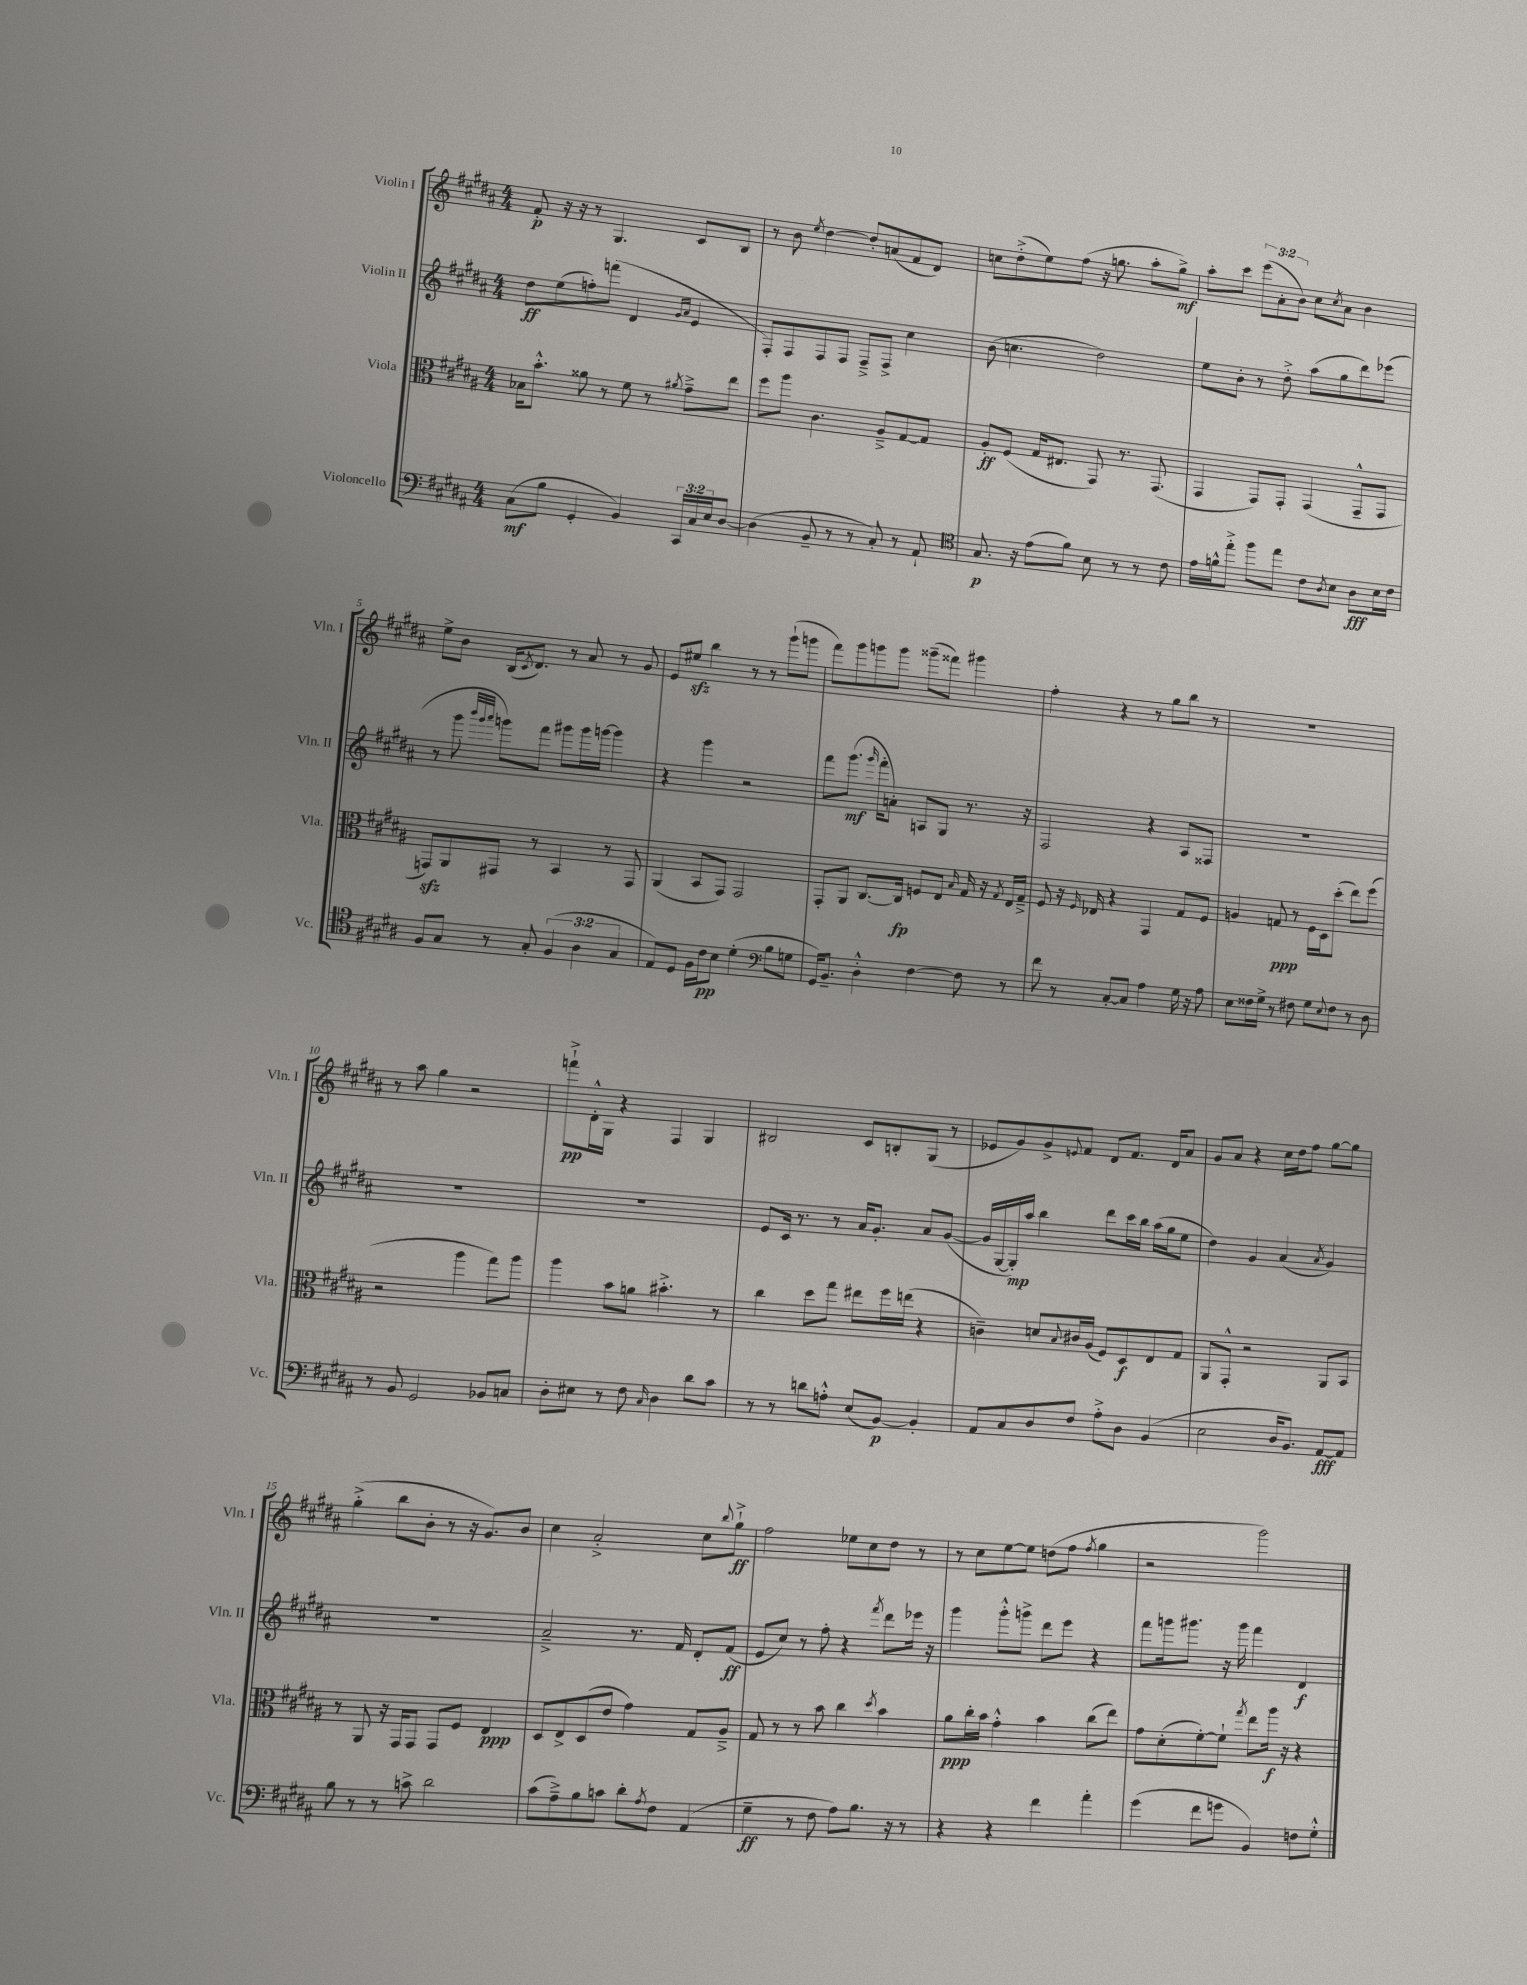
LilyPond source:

<<
\new StaffGroup <<
\new Staff = "s0" \with { instrumentName = "Violin I" shortInstrumentName = "Vln. I" } {
    \clef treble \key b \major \numericTimeSignature \time 4/4 \override Staff.TupletNumber.text = #tuplet-number::calc-fraction-text
    fis'8-.\p r16 r16 r8 gis4. cis'8 b8 |
    r8 b'8 \acciaccatura { e''8 } dis''4~ dis''8-. a'8( fis'8 dis'8) |
    c''8 dis''8-.->( e''8) fis''8( r16 g''8. ais''8-. g''8->\mf) |
    ais''8-. cis'''8 \tuplet 3/2 { e'''8( ais'8-. b'8) } cis''8 \acciaccatura { cis''8 } ais'8 b'4 |
    e''8-> b'8 b16( \acciaccatura { cis'8 } dis'8.) r8 ais'8 r8 gis'8 |
    e'8 eis''8\sfz b''4 r8 r8 gis'''8-!( g'''8 |
    fis'''8) gis'''8 g'''8 g'''8 gisis'''8--( fisis'''8) gis'''4 |
    fis''4-. r4 r8 gis''8 b''8 r8 |
    R1 |
    r8 ais''8 gis''4 r2 |
    f'''8-!->\pp dis'16-.-^ gis16 r4 fis4 gis4 |
    bis2 cis'8 b8-. gis8( r8 |
    ees'8 gis'8) gis'8-> \appoggiatura { e'8 } fis'8 dis'8 fis'8. dis'16 ais'8 |
    gis'8 ais'8 r4 cis''16 dis''16 fis''8 gis''8~ gis''8 |
    gis''4-.->( b''8 b'8-. r8 r16 gis'8.) b'8 |
    cis''4 ais'2-.-> cis''8 \appoggiatura { b''8 } gis''8-!->\ff |
    fis''2 ees''8 cis''8 dis''8 r8 |
    r8 cis''8 e''8~ e''8 d''8( fis''8 \acciaccatura { fis''8 } gis''4 |
    r2 gis'''2) \bar "|." |
}
\new Staff = "s1" \with { instrumentName = "Violin II" shortInstrumentName = "Vln. II" } {
    \clef treble \key b \major \numericTimeSignature \time 4/4
    dis''8\ff e''8( f''8-.) f'''8( dis'4 \grace { gis'16 ais'16 } e'4 |
    fis8-.) fis8 fis8 fis8 fis8---> fis8-> cis''4 |
    b'8( c''4. dis''2) |
    e''8 b'8-. r8 dis''8-.-> ais''8( gis''8 dis'''8) ees'''8( |
    r8 gis'''8 \grace { b'''32 gis'''32 ais'''32 } g'''8) fis'''8 gis'''8 gis'''16 g'''16~ g'''4 |
    r4 gis'''4 r2 |
    fis'''8 gis'''8.\mf( \grace { gis'''16 } fis'''16-. a'8-.) a8 gis8 r8. r16 |
    fis2 r4 ais8 fisis8 |
    R1 |
    R1 |
    R1 |
    e'8 cis'16 r8. r8 ais'16 gis'8.-. ais'8 gis'8~( |
    gis'16 gis16~ gis16-.\mp) ais''16 b''4 dis'''8 cis'''16 b''16 ais''16( gis''16 e''8 |
    dis''4) gis'4 ais'4( \acciaccatura { ais'8 } gis'4) |
    R1 |
    ais'2---> r8. fis'16 dis'8-. fis'8\ff( |
    e'8 cis''8) r8 fis''8-. r4 \acciaccatura { fis'''8 } dis'''8 ees'''16 r16 |
    gis'''4 gis'''8-.-^ g'''8-> dis'''8 e'''8 r4 |
    fis'''8 g'''16 gis'''8. r16 gis'''16 fis'''4 dis'4\f \bar "|." |
}
\new Staff = "s2" \with { instrumentName = "Viola" shortInstrumentName = "Vla." } {
    \clef alto \key b \major \numericTimeSignature \time 4/4
    bes16 b'8.-.-^ aisis'8 r8 fis'8 r8 \acciaccatura { ais'8 } gis'8---> e''8 |
    fis''8 ais''8 cis'4. ais8---> gis8~ gis8 |
    ais8-.\ff fis8( gis16 eis8. gis,8) r8. gis,8.( |
    gis,4 gis,8) gis,8-. gis,4( gis,8---^ gis,8 |
    g,8\sfz) ais,8 gis,8 r8 b,4 r8 gis,8 |
    ais,4( b,8 gis,8) gis,2 |
    gis,8-. ais,8 cis8.~ cis16\fp f8 e8 \grace { b16 } gis16 r16 \acciaccatura { gis8 } e16 gis16---> |
    fis8 r16 \grace { fis16 } ees16 r4 gis,4 gis8 fis8 |
    a4 g8\ppp r8 fis16 dis16 dis''8-.( e''8) fis''8( |
    r2 ais''4 gis''8) ais''8 |
    ais''4 b'8 a'8 bis'4.-.-> r8 |
    cis''4 dis''8 gis''8 eis''8 fis''16 e''16( r4 |
    c'4--) d'8 \appoggiatura { b8 } cis'16 ais16( fis8) dis8\f e8 gis8 |
    ais,8 gis,8-.-^ r2 ais,8 b,8 |
    r8 ais,8 r16 gis,16 gis,8 gis,8 fis8 e4\ppp |
    dis8 e8-> dis8( e'8 gis'4) gis8 ais8---> |
    gis8 r8 r8 b'8 cis''4 \acciaccatura { dis''8 } b'4 |
    ais'8\ppp cis''16-. b'16 gis'4-.-^ b'4 cis''8( e''8) |
    gis'8 dis'8-.( fis'8~-.) fis'8-! \acciaccatura { gis''8 } e''8 ais''16\f r16 r4 \bar "|." |
}
\new Staff = "s3" \with { instrumentName = "Violoncello" shortInstrumentName = "Vc." } {
    \clef bass \key b \major \numericTimeSignature \time 4/4 \override Staff.TupletNumber.text = #tuplet-number::calc-fraction-text
    cis8\mf( b8 gis,4-. b,4) \tuplet 3/2 { cis,16 cis16 e16 } dis8~ |
    dis4( b,8-- r8 r8 cis8-.) r8 ais,8-! |
    \clef tenor gis8.\p r16 e'8( fis'8) b8 r8 r8 cis'8 |
    e'16 f'16-^ e''8-.-> fis''8 e''8 cis'8 \acciaccatura { ais8 } b8 ais8\fff b16 cis'16 |
    fis8 gis8 r8 gis8-. \tuplet 3/2 { fis4( ais4 gis4 } |
    e8) dis8 fis16 cis'16\pp b8 dis'4-.( \clef bass b8 g8 |
    gis,16) b,8.-- dis4-.-^ fis4~ fis8 r8 |
    fis'8 r8 cis8~-. cis8 ais4 gis16 r16 ais8 |
    e8 fisis16 gis16-> r8 fis8 gis8 \appoggiatura { e8 } fis8 r8 dis8 |
    r8 b,8 gis,2 bes,8 c8 |
    dis8-. eis8 r8 fis8 \grace { cis16 } dis4 dis'8 cis'8 |
    r8 r8 d'8 a8-.-^ e8( b,8~\p) b,4-. |
    ais,8 cis8 dis8 fis8 ais8-.-> dis8 b,4( |
    e2 dis16 b,8.) ais,8~\fff ais,8 |
    b8 r8 r8 c'8-> dis'2 |
    cis'8( ais8--->) b8 c'8 dis'8-. \acciaccatura { ais8 } fis8 ais,4( |
    gis4--\ff r8 fis8 ais8) b8. r16 r8 |
    r4 r4 fis'4 ais'4-. |
    gis'4( fis'8 g'8 b,4) f8 gis8-.-^ \bar "|." |
}
>>
>>
